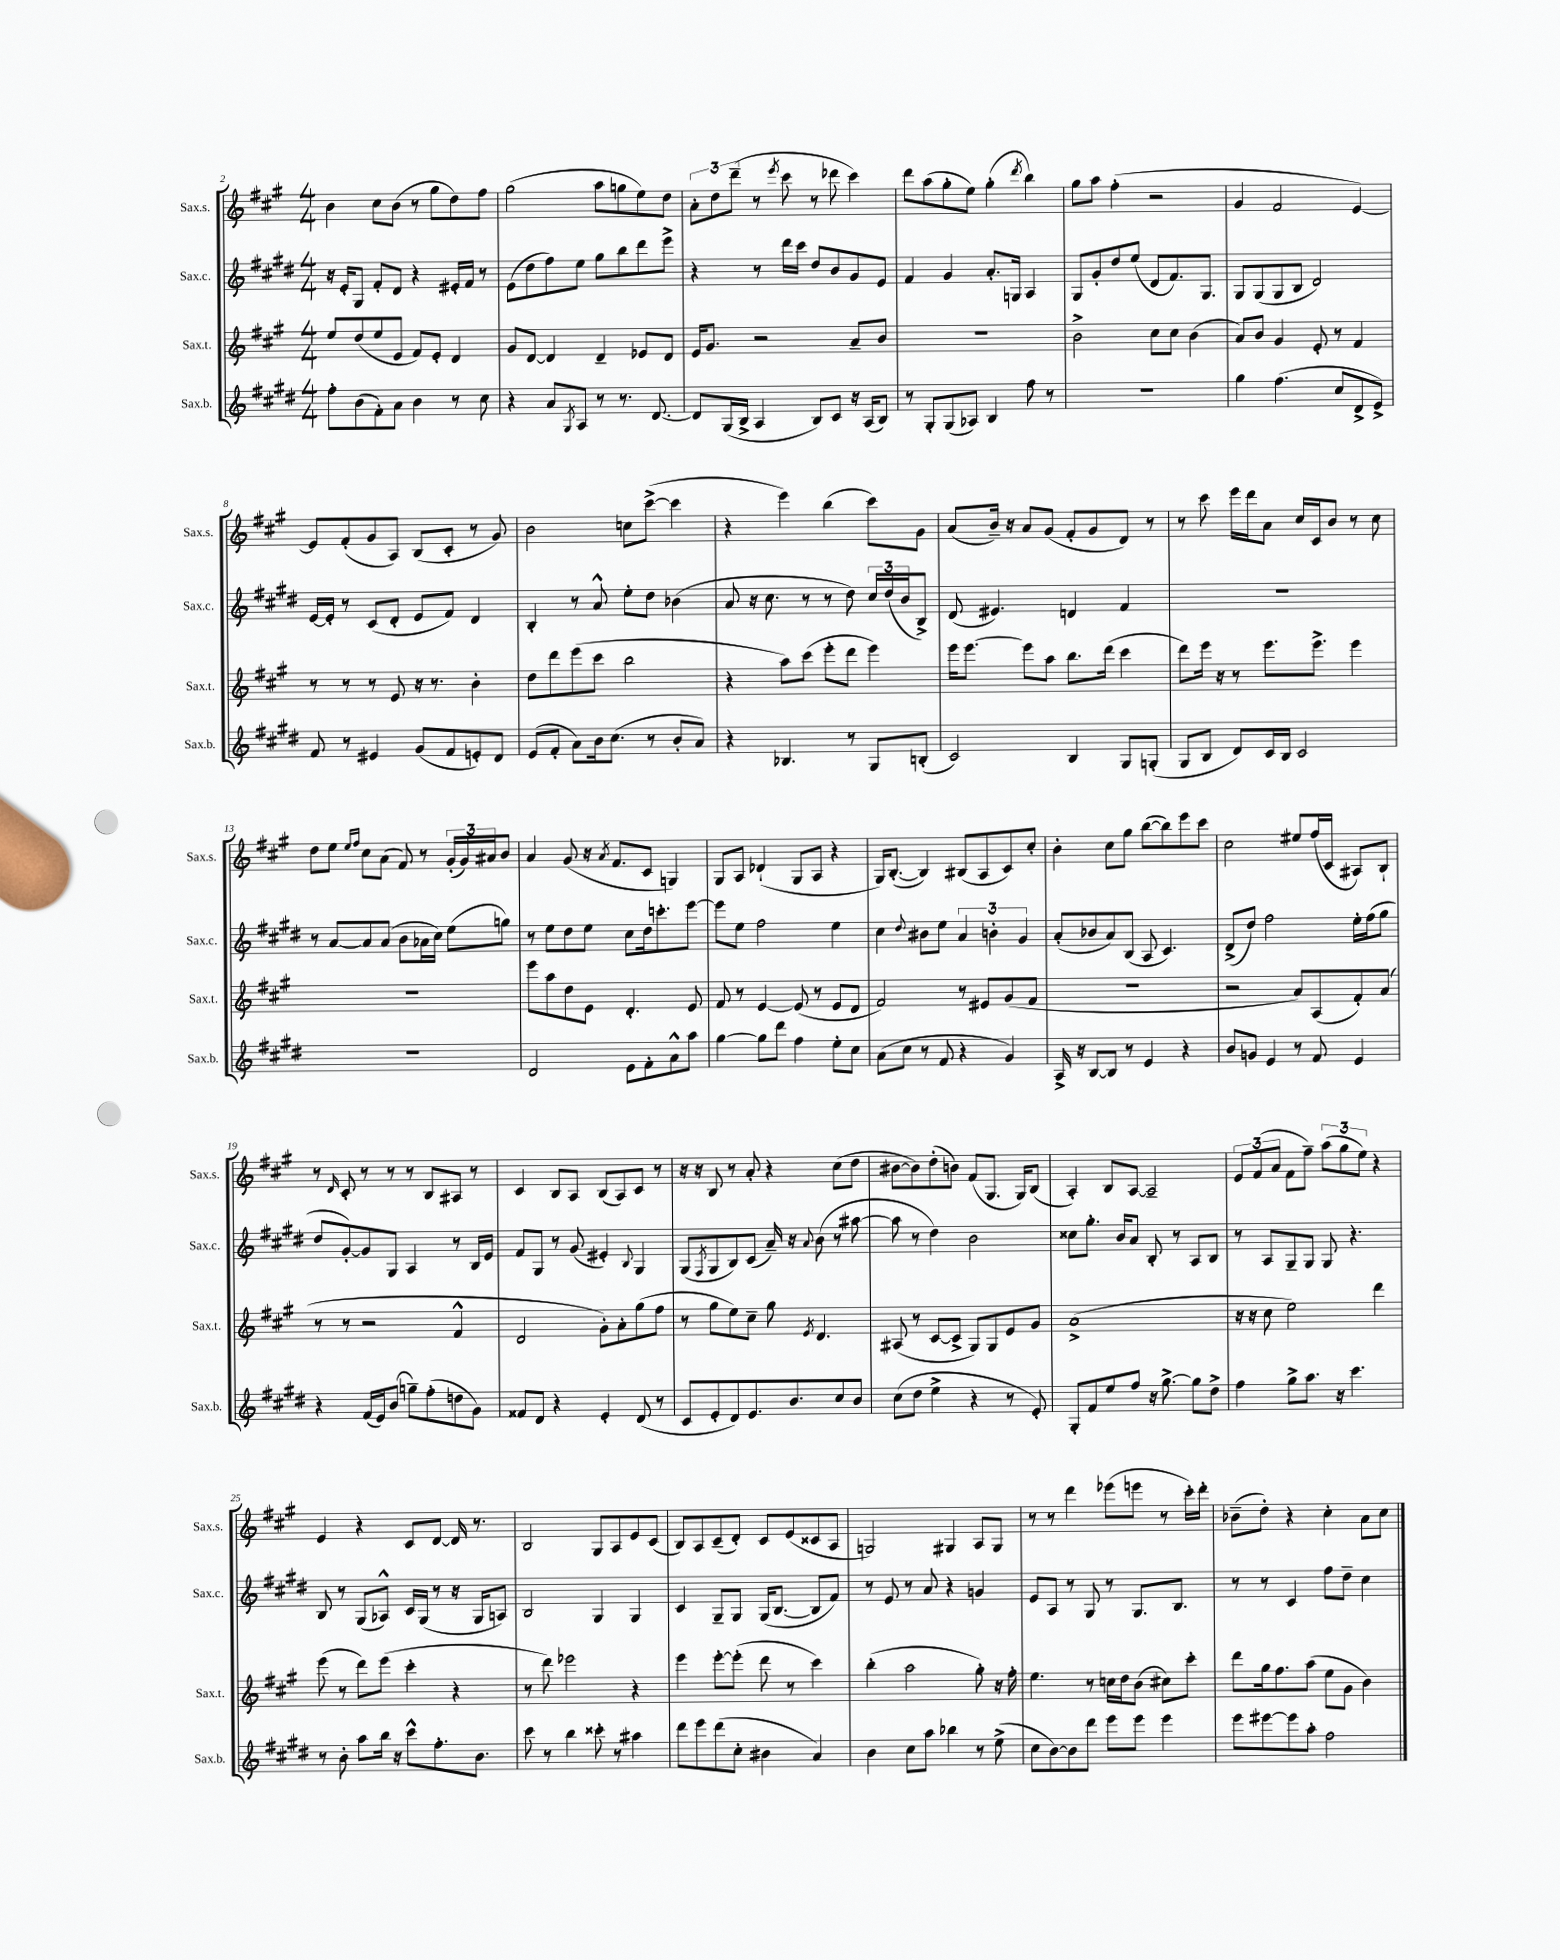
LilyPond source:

<<
\new StaffGroup <<
\new Staff = "s0" \with { instrumentName = "Sax.s." shortInstrumentName = "Sax.s." } {
    \clef treble \key a \major \numericTimeSignature \time 4/4
    b'4 cis''8 b'8( r8 gis''8 d''8) fis''8 |
    gis''2( a''8 g''8 e''8) d''8 |
    \tuplet 3/2 { a'8-. d''8 d'''8--( } r8 \acciaccatura { e'''8 } cis'''8 r8 des'''8 cis'''4) |
    d'''8 a''8( gis''8-. e''8) gis''4-.( \acciaccatura { d'''8 } b''4) |
    gis''8 a''8 fis''4-.( r2 |
    gis'4 fis'2 e'4~) |
    e'8 fis'8-.( gis'8 a8) b8( cis'8-. r8 gis'8) |
    b'2 c''8 cis'''8~->( cis'''4 |
    r4 e'''4) b''4( cis'''8) gis'8 |
    a'8( b'16--) r16 a'8 gis'8( fis'8-. gis'8 d'8) r8 |
    r8 cis'''8 e'''16 d'''16 a'8 cis''16 cis'16 b'8 r8 cis''8 |
    d''8 e''8 \grace { e''16 fis''16 } cis''8 a'8( fis'8) r8 \tuplet 3/2 { gis'16-.( gis'16) ais'16 } b'8 |
    a'4 gis'8( r16 \acciaccatura { a'8 } fis'8. cis'8 g4) |
    gis8 a8 des'4-!( gis8 a8 r4 |
    gis16) b8.~-.( b4) bis8( a8 cis'8) cis''8-. |
    b'4-. cis''8 gis''8 b''8~( b''8) e'''8 cis'''8 |
    cis''2 eis''8 fis''16( cis'16 ais8) b8-! |
    r8 \grace { d'16 } cis'8-. r8 r8 r8 b8 ais8 r8 |
    cis'4 b8 a8 b8( a8) cis'8 r8 |
    r16 r16 b8 r8 a'8-. r4 cis''8( d''8 |
    bis'8~ bis'8) d''8-.( b'8) fis'8( gis8. gis16) b8( |
    a4-.) b8 a8~ a2-- |
    \tuplet 3/2 { e'8 fis'8( a'8 } fis'8 fis''8--) \tuplet 3/2 { a''8( gis''8 e''8) } r4 |
    e'4 r4 cis'8 d'8~ d'16 r8. |
    b2 gis8 a8 e'8 cis'8( |
    b8) a8 cis'8--( d'8-.) cis'8 e'8( cisis'8 a8 |
    g2) gis4 a8 gis8 |
    r8 r8 d'''4 ees'''8( e'''8 r8 cis'''16-.) d'''16-. |
    bes'8--( d''8-.) r4 cis''4-. a'8 cis''8 \bar "|." |
}
\new Staff = "s1" \with { instrumentName = "Sax.c." shortInstrumentName = "Sax.c." } {
    \clef treble \key e \major \numericTimeSignature \time 4/4
    r16 e'16-. gis8 fis'8-. dis'8 r4 eis'16-. fis'16 r8 |
    e'8( dis''8 fis''8) e''8 gis''8 b''8 dis'''8 e'''8-> |
    r4 r8 dis'''16 cis'''16 dis''8 b'8 gis'8 e'8 |
    fis'4 gis'4 a'8.-. g16 a4 |
    gis8 gis'8-. dis''8 e''8( dis'8 fis'8.) gis8. |
    gis8 gis8( gis8 b8 dis'2) |
    e'16~ e'16-. r8 cis'8( dis'8-. e'8 fis'8) dis'4 |
    b4-. r8 a'8-^ e''8-. dis''8 bes'4( |
    a'8 r16 cis''8. r8 r8 dis''8) \tuplet 3/2 { cis''16 dis''16( b'16 } b8->) |
    dis'8( eis'4.) d'4 fis'4 |
    r1 |
    r8 a'8~ a'8 a'8( b'8 aes'16 cis''16) e''8( g''8) |
    r8 e''8 dis''8 e''8 cis''8 dis''16 c'''8.-. e'''8~ |
    e'''8 e''8 fis''2 e''4 |
    cis''4 \appoggiatura { dis''8 } bis'8 e''8 \tuplet 3/2 { a'4 b'4-. gis'4 } |
    a'8-.( bes'8 a'8) b8( a8 cis'4.) |
    dis'8->( dis''8) fis''2 e''16-. fis''16( gis''8 |
    dis''8 gis'8~-.) gis'8 gis8 a4 r8 b16 e'16 |
    fis'8 gis8 r8 gis'8( eis'4-.) \appoggiatura { b8 } gis4 |
    gis8( \acciaccatura { fis8 } gis8 b8) cis'8( a'16--) r16 \appoggiatura { a'8 } b'8( r8 ais''8~ |
    ais''8 r8 dis''4) b'2 |
    cisis''8 gis''8.-. b'16 a'8 b8-. r8 a8 b8 |
    r8 a8 gis8-- gis8 gis8 r4. |
    b8 r8 gis8( aes8-^) cis'16 gis16( r8 r16 gis16 a8) |
    b2 gis4 gis4 |
    cis'4 gis8-- gis8 gis16( b8.~ b8 fis'8) |
    r8 e'8 r8 a'8 r4 g'4 |
    e'8 a8 r8 gis8 r8 gis8. b8. |
    r8 r8 cis'4 fis''8 dis''8-- cis''4 \bar "|." |
}
\new Staff = "s2" \with { instrumentName = "Sax.t." shortInstrumentName = "Sax.t." } {
    \clef treble \key a \major \numericTimeSignature \time 4/4
    e''8 d''8( e''8 e'8 fis'8) e'8-. d'4 |
    gis'8 d'8~ d'4 d'4-- ees'8 d'8 |
    e'16 gis'8. r2 a'8-- b'8 |
    R1 |
    b'2-> cis''8 cis''8 b'4( |
    a'8) b'8 gis'4 e'8-. r8 fis'4 |
    r8 r8 r8 e'8 r16 r8. b'4-. |
    d''8 d'''8 e'''8( cis'''8 b''2 |
    r4 a''8) cis'''8( e'''8-. d'''8 e'''4) |
    e'''16 e'''8.~ e'''8 a''8 b''8. d'''16( cis'''4 |
    d'''8) e'''16 r16 r8 e'''8. e'''8.-> e'''4 |
    R1 |
    e'''8 a''8 d''8 e'8 d'4.-. e'8 |
    fis'8 r8 e'4~ e'8( r8 e'8 d'8 |
    fis'2) r8 eis'8 gis'8( fis'8 |
    R1 |
    r2 a'8) a8( fis'8-.) a'8( |
    r8 r8 r2 fis'4-^ |
    d'2 gis'8-.) a'8-. gis''8( fis''8 |
    r8 gis''8 e''8) cis''8-- gis''8 \acciaccatura { e'8 } d'4. |
    ais8( r8 cis'8~ cis'8-> gis8) gis8 e'8 gis'8 |
    a'1->( |
    r16 r16 cis''8 e''2) d'''4 |
    e'''8( r8 d'''8) e'''8( cis'''4-. r4 |
    r8 d'''8) ees'''2 r4 |
    e'''4 e'''8~-. e'''8-.( d'''8 r8 cis'''4) |
    b''4-.( a''2 gis''8-.) r16 fis''16-. |
    e''4. r8 c''16 d''16 b'8( cis''8) cis'''8-. |
    d'''8 gis''16 fis''8. a''8( e''8 gis'8 b'4) \bar "|." |
}
\new Staff = "s3" \with { instrumentName = "Sax.b." shortInstrumentName = "Sax.b." } {
    \clef treble \key e \major \numericTimeSignature \time 4/4
    fis''8-. b'8( fis'8-.) a'8 b'4 r8 cis''8 |
    r4 a'8 \acciaccatura { gis8 } a8 r8 r8. dis'8.~ |
    dis'8 gis16( b16-> a4 b8) cis'8 r16 a16( b8) |
    r8 gis8-. gis8( aes8) b4 fis''8 r8 |
    R1 |
    gis''4 fis''4.( cis''8 dis'8-> e'8->) |
    fis'8 r8 eis'4 gis'8( fis'8 e'8-.) dis'8 |
    e'8( fis'8-. a'8) b'16 cis''8.( r8 b'8-. a'8) |
    r4 bes4. r8 gis8 b8-.( |
    cis'2) b4 gis8 g8-.( |
    gis8 b8 dis'8) cis'16 b16 cis'2 |
    R1 |
    dis'2 e'8 fis'8-. a'8-^ a''8 |
    gis''4~ gis''8 dis'''8 fis''4 e''8-. cis''8 |
    a'8( cis''8 r8 fis'8 r4 gis'4) |
    a16-> r16 b8~ b8 r8 e'4 r4 |
    b'8 g'8 e'4 r8 fis'8 e'4 |
    r4 fis'16( e'16) b'8( g''8--) fis''8-.( d''8 gis'8) |
    fisis'8 dis'8 r4 e'4-. dis'8( r8 |
    cis'8 e'8-. dis'8) e'8. b'8. cis''8 b'8 |
    cis''8( dis''8 e''4-> r4 r8 e'8-.) |
    gis8-. fis'8 e''8 fis''8 r16 gis''8.~-> gis''8 dis''8-> |
    fis''4 gis''8-> a''8. r16 cis'''4. |
    r8 b'8-. a''8 b''16 r16 cis'''8-^ fis''8.-. b'8. |
    cis'''8 r8 b''4 cisis'''8-. r8 ais''4 |
    dis'''8 e'''8 dis'''8( cis''8-. bis'4 a'4) |
    b'4 cis''8 a''8 bes''4 r8 e''8->( |
    cis''8 b'8~) b'8 dis'''8 e'''8 e'''8 e'''4 |
    e'''8 eis'''8~ eis'''8 a''8-. fis''2 \bar "|." |
}
>>
>>
\layout { \context { \Score currentBarNumber = #2 } }
